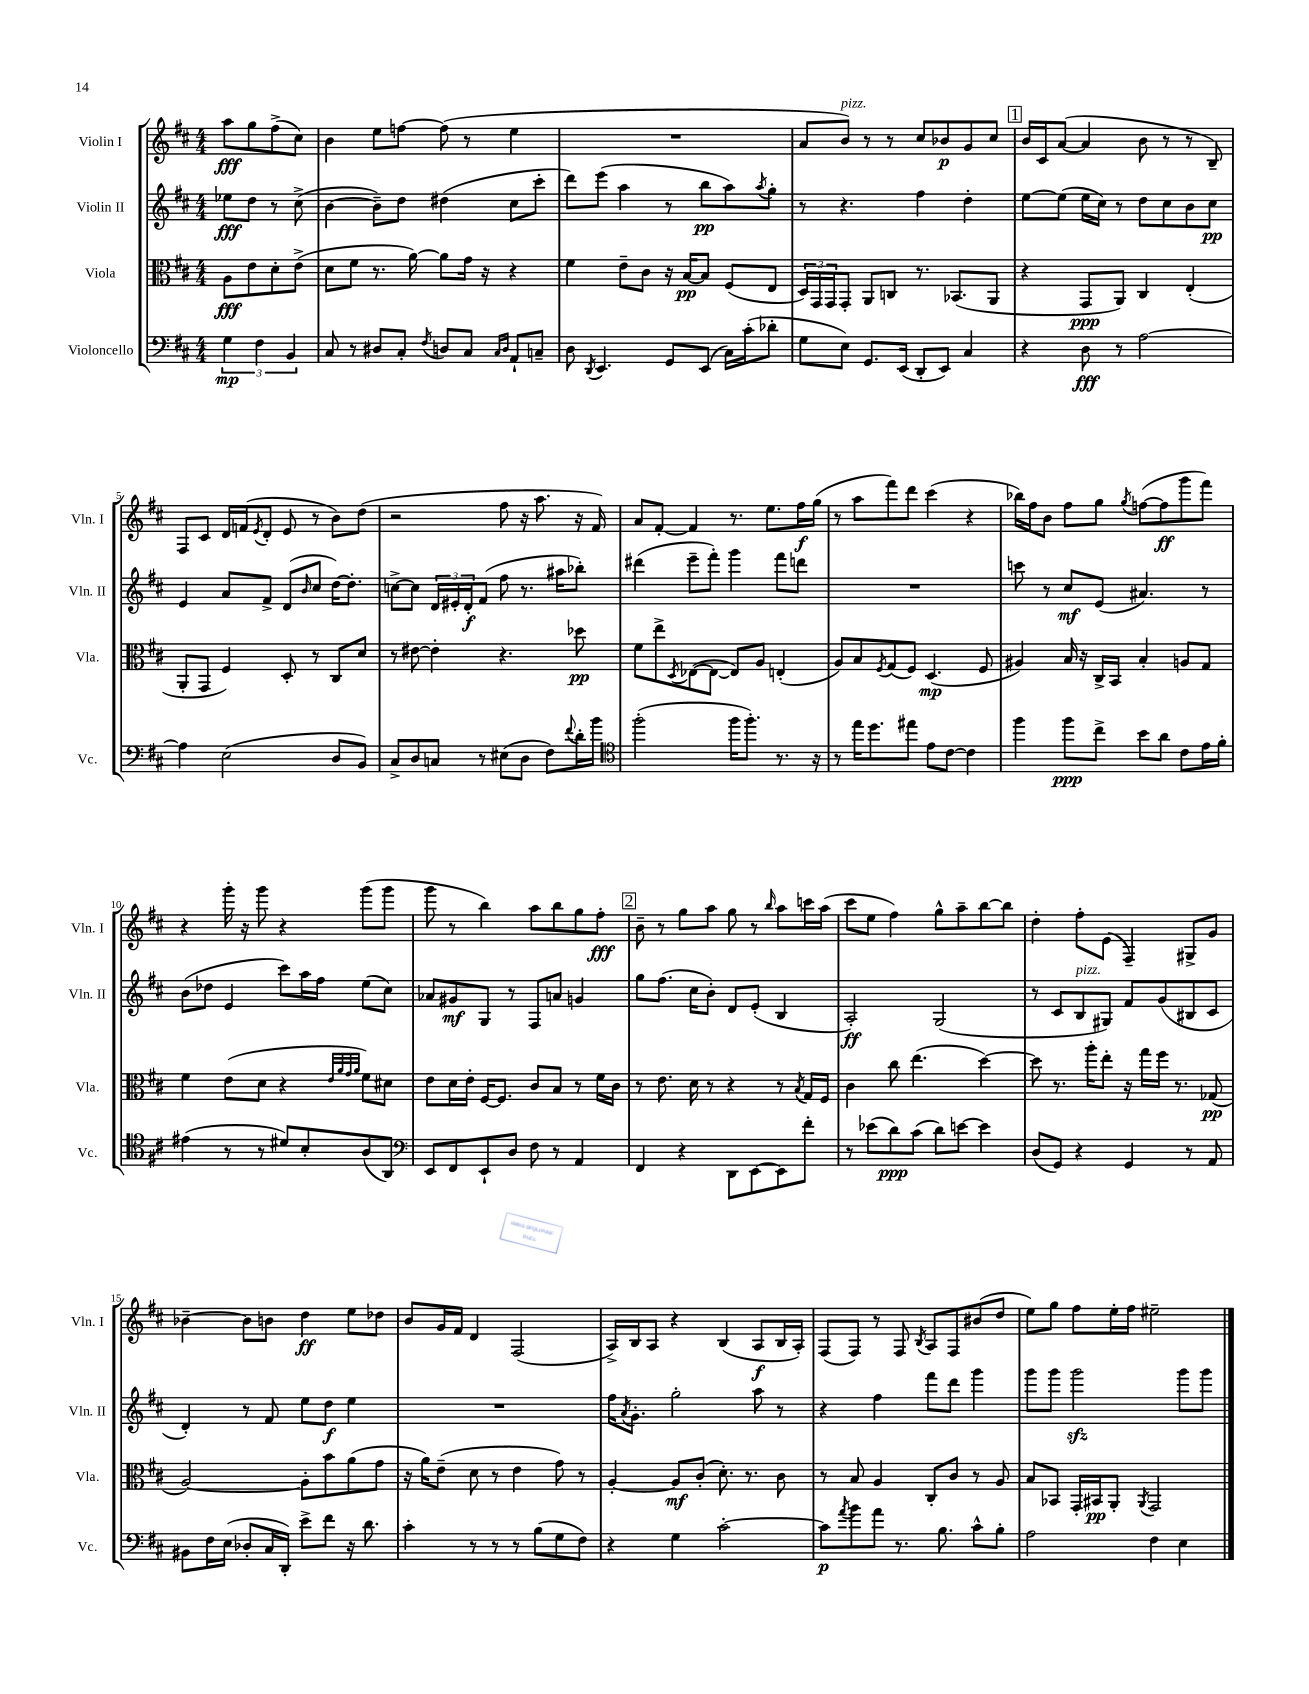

**kern	**dynam	**kern	**dynam	**kern	**dynam	**kern	**dynam
*part4	*part4	*part3	*part3	*part2	*part2	*part1	*part1
*staff4	*staff4	*staff3	*staff3	*staff2	*staff2	*staff1	*staff1
*I"Violoncello	*	*I"Viola	*	*I"Violin II	*	*I"Violin I	*
*I'Vc.	*	*I'Vla.	*	*I'Vln. II	*	*I'Vln. I	*
*clefF4	*	*clefC3	*	*clefG2	*	*clefG2	*
*k[f#c#]	*	*k[f#c#]	*	*k[f#c#]	*	*k[f#c#]	*
*M4/4	*	*M4/4	*	*M4/4	*	*M4/4	*
=	=	=	=	=	=	=	=
6G\	mp	8A\L	fff	8ee-X\L	fff	8aa\L	fff
.	.	8e\	.	8dd\J	.	8gg\	.
6F#\	.	.	.	.	.	.	.
.	.	8d'\	.	8r	.	(8ff#^\	.
6BB/	.	.	.	.	.	.	.
.	.	(8e^\J	.	(8cc#^\	.	8cc#\J)	.
=1	=1	=1	=1	=1	=1	=1	=1
8C#/	.	8d\L	.	[4b\	.	4b\	.
8r	.	8f#\J	.	.	.	.	.
8D#X/L	.	8.r	.	8b~\L])	.	8ee\L	.
8C#'/J	.	.	.	8dd\J	.	[8ffn\J	.
.	.	[16a\)	.	.	.	.	.
8qF#/	.	.	.	.	.	.	.
8Dn/L	.	8a\L]	.	(4dd#X\	.	(8ff\]	.
8C#/J	.	16g\Jk	.	.	.	8r	.
.	.	16r	.	.	.	.	.
16qqC#/LL	.	.	.	.	.	.	.
16qqD/JJ	.	.	.	.	.	.	.
8AA`/L	.	4r	.	8cc#\L	.	4ee\	.
8Cn~/J	.	.	.	8ccc#'\J	.	.	.
=2	=2	=2	=2	=2	=2	=2	=2
8D\	.	4f#\	.	8ddd\L)	.	1r	.
8qDD/	.	.	.	.	.	.	.
4.EE/	.	.	.	(8eee\J	.	.	.
.	.	8e~\L	.	4aa\	.	.	.
.	.	8c#\J	.	.	.	.	.
8GG/L	.	16r	.	8r	.	.	.
.	.	[16B/KL	pp	.	.	.	.
(8EE/J	.	8B/J]	.	8bb\L	pp	.	.
16C#\LL)	.	(8F#/L	.	8aa\)	.	.	.
(16c#'\J	.	.	.	.	.	.	.
.	.	.	.	8qaa/	.	.	.
8d-X'\J	.	8E/J	.	8gg'\J	.	.	.
=3	=3	=3	=3	=3	=3	=3	=3
8G\L	.	24D/LL)	.	8r	.	8a/L	.
.	.	24GG/	.	.	.	.	.
.	.	24GG/J	.	.	.	.	.
!	!	!	!	!	!	!LO:TX:a:i:t=pizz.	!
8E\J)	.	8GG'/J	.	4.r	.	8b/J)	.
8.GG/L	.	8AA/L	.	.	.	8r	.
.	.	8Cn/J	.	.	.	8r	.
(16EE/Jk	.	.	.	.	.	.	.
8DD'/L	.	8.r	.	4ff#\	.	8cc#/L	.
8EE/J)	.	.	.	.	.	8b-X/	p
.	.	(8.BB-X/L	.	.	.	.	.
4C#/	.	.	.	4dd'\	.	8g/	.
.	.	8AA/J	.	.	.	8cc#/J	.
!!LO:REH:place=s1:t=1
=4	=4	=4	=4	=4	=4	=4	=4
4r	.	4r	.	[8ee\L	.	16b/LL	.
.	.	.	.	.	.	16c#/J	.
.	.	.	.	(8ee\J]	.	([8a/J	.
8D\	fff	8GG/L	ppp	16ee\LL	.	4a/]	.
.	.	.	.	16cc#\JJ)	.	.	.
8r	.	8AA/J)	.	8r	.	.	.
[2A\	.	4C#/	.	8dd\L	.	8b\	.
.	.	.	.	8cc#\	.	8r	.
.	.	(4E'/	.	8b\	.	8r	.
.	.	.	.	8cc#\J	pp	8B~/)	.
!!LO:LB:g=z
=5	=5	=5	=5	=5	=5	=5	=5
4A\]	.	8AA'/L	.	4e/	.	8F#/L	.
.	.	8GG/J	.	.	.	8c#/J	.
(2E\	.	4F#/)	.	8a/L	.	16d/LL	.
.	.	.	.	.	.	(16fn/J	.
.	.	.	.	.	.	8qe/	.
.	.	.	.	8f#^/J	.	8d'/J	.
.	.	8D'/	.	(8d/L	.	8e/	.
.	.	.	.	16qqb/	.	.	.
.	.	8r	.	8cc#/J	.	8r	.
8D/L	.	8C#/L	.	[16dd\KL)	.	8b\L)	.
.	.	.	.	8.dd'\J]	.	.	.
8BB/J)	.	8d/J	.	.	.	(8dd\J	.
=6	=6	=6	=6	=6	=6	=6	=6
8C#^/L	.	8r	.	[8ccn^\L	.	2r	.
8D/	.	[8e#X\	.	8cc\J]	.	.	.
8Cn/J	.	4e#'\]	.	24d/LL	.	.	.
.	.	.	.	24e#X'/	.	.	.
.	.	.	.	24d'/J	f	.	.
8r	.	.	.	(8f#/J	.	.	.
(8E#X\L	.	4.r	.	8ff#\	.	8ff#\	.
8D\J	.	.	.	8.r	.	16r	.
.	.	.	.	.	.	8.aa\	.
8F#\L)	.	.	.	.	.	.	.
.	.	.	.	16aa#X\KL	.	.	.
8qqf#/	.	.	.	.	.	.	.
16d'\L	.	8dd-X\	pp	8bb-X'\J)	.	16r	.
16b\JJ	.	.	.	.	.	16f#/)	.
=7	=7	=7	=7	=7	=7	=7	=7
*clefC4	*	*	*	*	*	*	*
(2ff#'\	.	8f#\L	.	(4ddd#X\	.	8a/L	.
.	.	8ee^\	.	.	.	[8f#'/J	.
.	.	8qD/	.	.	.	.	.
.	.	([8E-X\	.	8eee~\L	.	4f#/]	.
.	.	8E-\J_	.	8fff#'\J)	.	.	.
16ff#\KL	.	8E-/L])	.	4ggg\	.	8.r	.
8.ff#'\J)	.	.	.	.	.	.	.
.	.	8A/J	.	.	.	.	.
.	.	.	.	.	.	8.ee\L	.
8.r	.	(4En'/	.	8fff#\L	.	.	.
.	.	.	.	8dddn\J	.	16ff#\L	f
16r	.	.	.	.	.	(16gg\JJ	.
=8	=8	=8	=8	=8	=8	=8	=8
8r	.	8A/L)	.	1r	.	8r	.
16ee\KL	.	8B/	.	.	.	8aa\L	.
8.dd\	.	.	.	.	.	.	.
.	.	8qF#/	.	.	.	.	.
.	.	(8G/	.	.	.	8fff#\)	.
8ee#X\J	.	8F#/J)	.	.	.	8ddd\J	.
8e\L	.	(4.D/	mp	.	.	(4ccc#\	.
[8c#\J	.	.	.	.	.	.	.
4c#\]	.	.	.	.	.	4r	.
.	.	8F#/	.	.	.	.	.
=9	=9	=9	=9	=9	=9	=9	=9
4ff#\	.	4A#X/)	.	8cccn\	.	16bb-X\LL)	.
.	.	.	.	.	.	16ff#\J	.
.	.	.	.	8r	.	8b\J	.
8ff#\L	ppp	16B/	.	8cc#/L	mf	8ff#\L	.
.	.	16r	.	.	.	.	.
8cc#^\J	.	16C#^/LL	.	(8e/J	.	8gg\J	.
.	.	16BB/JJ	.	.	.	.	.
.	.	.	.	.	.	8qgg/	.
8b\L	.	4B'/	.	4.a#X/)	.	([8ffn\L	.
8a\J	.	.	.	.	.	8ff\]	ff
8c#\L	.	8An/L	.	.	.	8ggg\	.
16e\L	.	8G/J	.	8r	.	8fff#\J)	.
16f#'\JJ	.	.	.	.	.	.	.
!!LO:LB:g=z
=10	=10	=10	=10	=10	=10	=10	=10
(4e#X\	.	4f#\	.	(8b\L	.	4r	.
.	.	.	.	8dd-X\J	.	.	.
8r	.	(8e\L	.	4e/	.	16ggg'\	.
.	.	.	.	.	.	16r	.
8r	.	8d\J	.	.	.	8ggg\	.
8d#X/L)	.	4r	.	8ccc#\L)	.	4r	.
8B'/	.	.	.	16aa\L	.	.	.
.	.	.	.	16ff#\JJ	.	.	.
.	.	32qqe/LLL	.	.	.	.	.
.	.	32qqa/	.	.	.	.	.
.	.	32qqg/	.	.	.	.	.
.	.	32qqa/JJJ	.	.	.	.	.
(8A/	.	8f#\L)	.	(8ee\L	.	(8ggg\L	.
8AA/J)	.	8d#X\J	.	8cc#\J)	.	8ggg\J	.
=11	=11	=11	=11	=11	=11	=11	=11
*clefF4	*	*	*	*	*	*	*
8EE/L	.	8e\L	.	8a-X/L	.	8ggg\	.
8FF#/	.	16d\L	.	8g#X/	mf	8r	.
.	.	16e'\JJ	.	.	.	.	.
8EE`/	.	[16F#/KL	.	8G/J	.	4bb\)	.
.	.	8.F#/J]	.	.	.	.	.
8D/J	.	.	.	8r	.	.	.
8F#\	.	8c#/L	.	8F#/L	.	8aa\L	.
8r	.	8B/J	.	8an/J	.	8bb\	.
4AA/	.	8r	.	4gn/	.	8gg\	.
.	.	16f#\LL	.	.	.	8ff#'\J	fff
.	.	16c#\JJ	.	.	.	.	.
!!LO:REH:place=s1:t=2
=12	=12	=12	=12	=12	=12	=12	=12
4FF#/	.	8r	.	8gg\L	.	8b~\	.
.	.	8.e\	.	(8.ff#\J	.	8r	.
4r	.	.	.	.	.	8gg\L	.
.	.	16d\	.	16cc#\KL	.	.	.
.	.	8r	.	8b'\J)	.	8aa\J	.
8DD\L	.	4r	.	8d/L	.	8gg\	.
[8EE\	.	.	.	(8e'/J	.	8r	.
.	.	.	.	.	.	16qqbb/	.
8EE\]	.	8r	.	4B/	.	8aa\L	.
.	.	8qB/	.	.	.	.	.
8f#'\J	.	16G/LL	.	.	.	16cccn\L	.
.	.	16F#/JJ	.	.	.	(16aa\JJ	.
=13	=13	=13	=13	=13	=13	=13	=13
8r	.	4c#\	.	2A'/)	ff	8ccc#\L	.
(8e-X\L	.	.	.	.	.	8ee\J	.
8d\)	ppp	8cc#\	.	.	.	4ff#\)	.
(8c#\J	.	(4.ee\	.	.	.	.	.
8d\L)	.	.	.	(2G/	.	8gg^^\L	.
[8en\J	.	.	.	.	.	8aa~\	.
4e\]	.	[4dd\)	.	.	.	[8bb\	.
.	.	.	.	.	.	8bb\J]	.
=14	=14	=14	=14	=14	=14	=14	=14
(8D/L	.	8dd\]	.	8r	.	4dd'\	.
8GG/J)	.	8.r	.	8c#/L	.	.	.
!	!	!	!	!LO:TX:a:i:t=pizz.	!	!	!
4r	.	.	.	8B/	.	8ff#'\L	.
.	.	16aa'\KL	.	.	.	.	.
.	.	8ee'\J	.	8G#X/J)	.	(8e\J	.
4GG/	.	16r	.	8f#/L	.	4F#~/)	.
.	.	16gg\LL	.	.	.	.	.
.	.	16ff#\JJ	.	(8g/	.	.	.
.	.	8.r	.	.	.	.	.
8r	.	.	.	8B#X/	.	8G#X^/L	.
8AA/	.	(8G-X/	pp	8c#/J	.	8g/J	.
!!LO:LB:g=z
=15	=15	=15	=15	=15	=15	=15	=15
8BB#X\L	.	[2A/)	.	4d'/)	.	[4b-X~\	.
16F#\L	.	.	.	.	.	.	.
(16E\JJ	.	.	.	.	.	.	.
8D-X'/L	.	.	.	8r	.	8b-\L]	.
16C#/L	.	.	.	8f#/	.	8bn\J	.
16DD'/JJ)	.	.	.	.	.	.	.
8e^\L	.	8A'\L]	.	8ee\L	.	4dd\	ff
8f#\J	.	8b\	.	8dd\J	f	.	.
16r	.	(8a\	.	4ee\	.	8ee\L	.
8.d\	.	.	.	.	.	.	.
.	.	8g\J	.	.	.	8dd-X\J	.
=16	=16	=16	=16	=16	=16	=16	=16
4c#'\	.	16r	.	1r	.	8b/L	.
.	.	16a\KL)	.	.	.	.	.
.	.	(8e~\J	.	.	.	16g/L	.
.	.	.	.	.	.	16f#/JJ	.
8r	.	8d\	.	.	.	4d/	.
8r	.	8r	.	.	.	.	.
8r	.	4e\	.	.	.	(2F#/	.
(8B\L	.	.	.	.	.	.	.
8G\	.	8g\)	.	.	.	.	.
8F#\J)	.	8r	.	.	.	.	.
=17	=17	=17	=17	=17	=17	=17	=17
4r	.	[4A'/	.	16ff#\KL	.	16A^/LL)	.
.	.	.	.	8qa/	.	.	.
.	.	.	.	8.g'\J	.	16B/J	.
.	.	.	.	.	.	8A/J	.
4G\	.	8A/L]	mf	2gg'\	.	4r	.
.	.	(8c#'/J	.	.	.	.	.
[2c#'\	.	8.d'\)	.	.	.	(4B/	.
.	.	8.r	.	.	.	.	.
.	.	.	.	8aa\	.	8A/L	f
.	.	8c#\	.	8r	.	16B/L	.
.	.	.	.	.	.	16A'/JJ)	.
=18	=18	=18	=18	=18	=18	=18	=18
8c#\L]	p	8r	.	4r	.	(8F#/L	.
8qa/	.	.	.	.	.	.	.
8b\	.	8B/	.	.	.	8F#/J)	.
8a\J	.	4A/	.	4ff#\	.	8r	.
8.r	.	.	.	.	.	8F#/	.
.	.	.	.	.	.	8qB/	.
.	.	8C#'/L	.	8fff#\L	.	8A/L	.
8.B\	.	.	.	.	.	.	.
.	.	8c#/J	.	8ddd\J	.	8F#/	.
8c#^^\L	.	8r	.	4ggg\	.	(8b#X/	.
8B'\J	.	8A/	.	.	.	8dd/J	.
=19	=19	=19	=19	=19	=19	=19	=19
2A\	.	8B/L	.	8ggg\L	.	8ee\L)	.
.	.	8BB-X/J	.	8ggg\J	.	8gg\J	.
.	.	16GG'/LL	.	2gggzz\	.	8ff#\L	.
.	.	16BB#X/J	pp	.	.	.	.
.	.	8AA'/J	.	.	.	16ee'\L	.
.	.	.	.	.	.	16ff#\JJ	.
.	.	8qAA/	.	.	.	.	.
4F#\	.	2GG/	.	.	.	2ee#X~\	.
4E\	.	.	.	8ggg\L	.	.	.
.	.	.	.	8ggg\J	.	.	.
==	==	==	==	==	==	==	==
*-	*-	*-	*-	*-	*-	*-	*-
